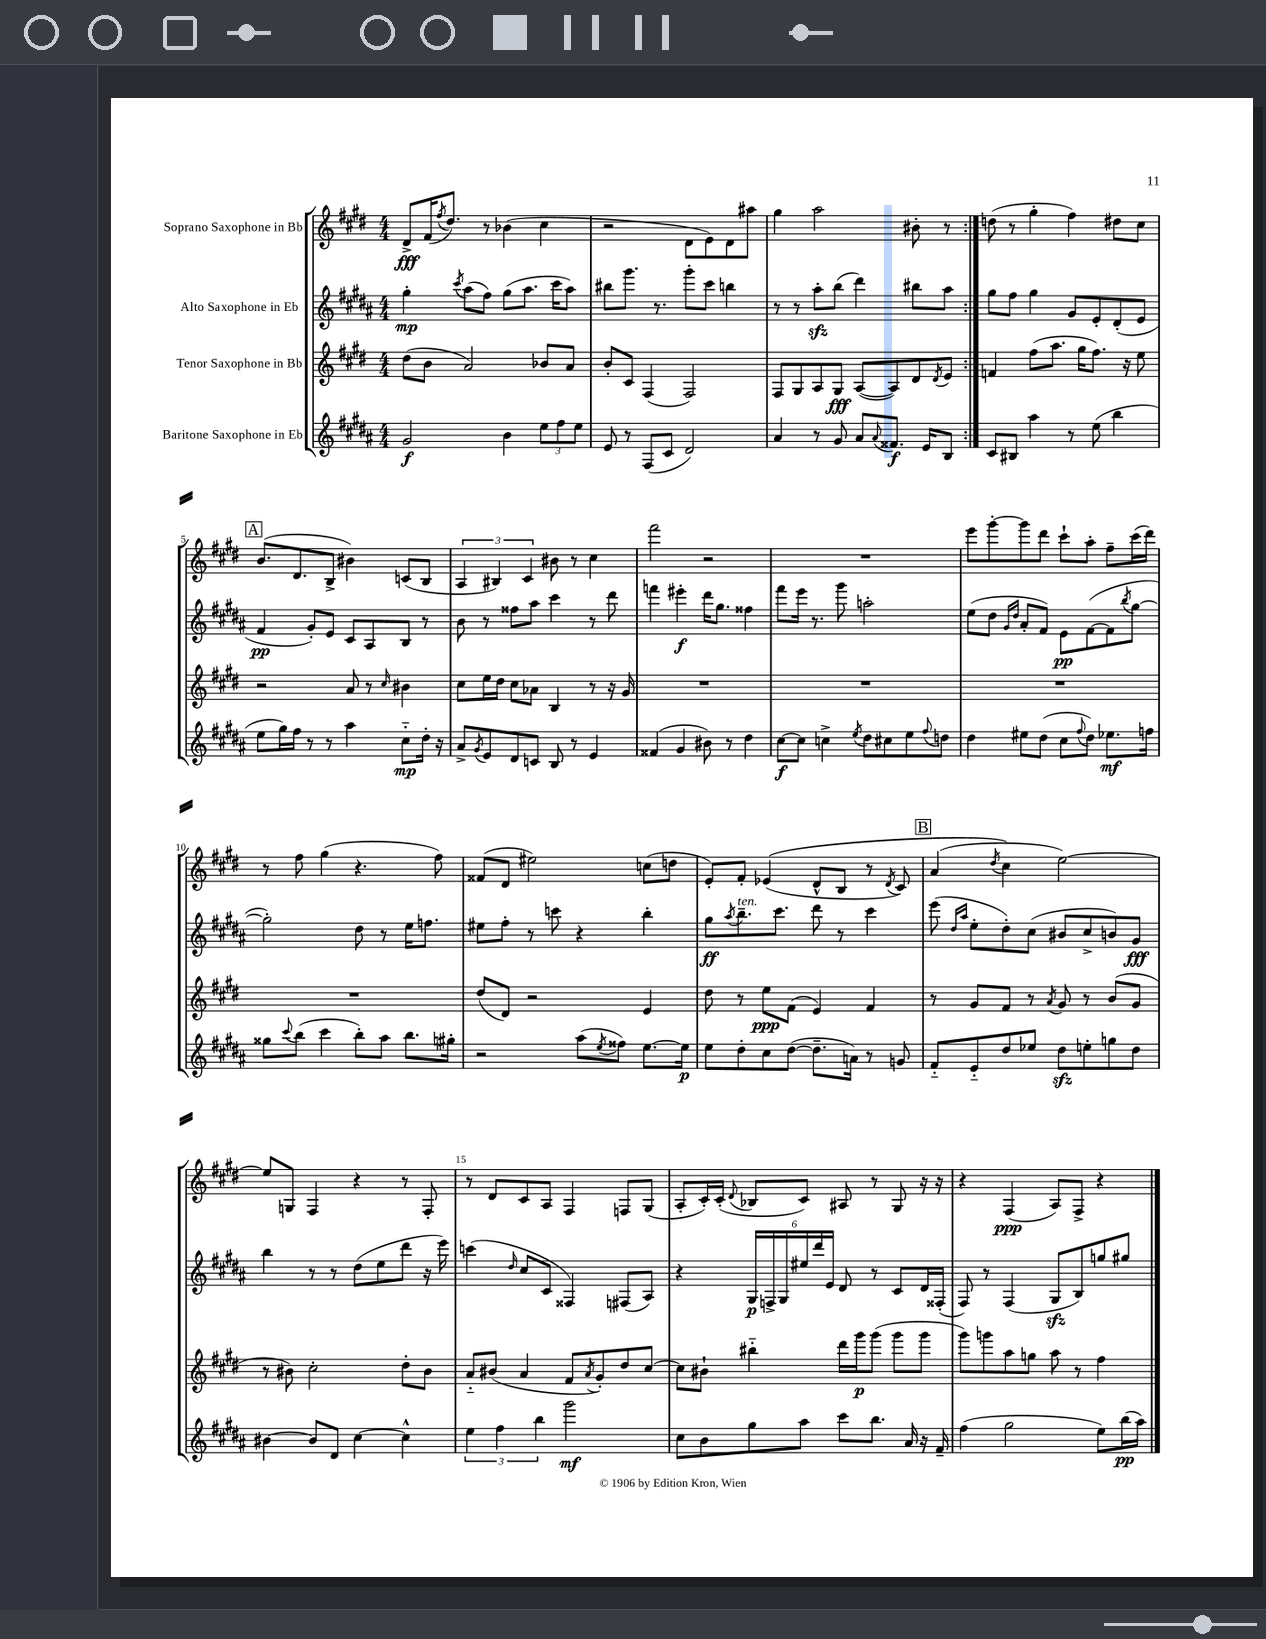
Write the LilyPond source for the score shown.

<<
\new StaffGroup <<
\new Staff = "s0" \with { instrumentName = "Soprano Saxophone in Bb" } {
    \clef treble \key e \major \numericTimeSignature \time 4/4
    \repeat volta 2 { dis'8->\fff fis'16( \acciaccatura { fis''8 } dis''8.) r8 bes'4( cis''4 |
    r2 dis'8 e'8) dis'8 ais''8 |
    gis''4 a''2 bis'8-. r8 | }
    d''8( r8 gis''4-. fis''4) dis''8 cis''8 |
    \mark \markup { \box "A" } b'8.( dis'8. b8-> bis'4) c'8( b8 |
    \tuplet 3/2 { a4 bis4) cis'4 } bis'8 r8 cis''4 |
    fis'''2 r2 |
    R1 |
    e'''8 gis'''8~-. gis'''8 dis'''8 cis'''8-! a''8-. fis''8-- cis'''16( dis'''16) |
    r8 fis''8 gis''4( r4. fis''8) |
    fisis'8( dis'8 eis''2) c''8( d''8 |
    e'8-.) fis'8-. ees'4(\( dis'8-^ b8 r8 \acciaccatura { dis'8 } cis'8) |
    \mark \markup { \box "B" } a'4( \acciaccatura { dis''8 } cis''4\) e''2~) |
    e''8 g8 fis4 r4 r8 fis8-. |
    r8 dis'8 cis'8 a8 fis4 f8 gis8( |
    a8-. cis'16-.) cis'16-.( \appoggiatura { dis'8 } bes8 cis'8) ais8 r8 gis8 r16 r16 |
    r4 fis4\ppp( a8) fis8-> r4 \bar "|." |
}
\new Staff = "s1" \with { instrumentName = "Alto Saxophone in Eb" } {
    \clef treble \key b \major \numericTimeSignature \time 4/4
    \repeat volta 2 { gis''4-.\mp \acciaccatura { cis'''8 } ais''8( fis''8) gis''8( ais''8. cis'''16 ais''8) |
    bis''8 gis'''8. r8. gis'''8-. cis'''8 b''4 |
    r8 r8 ais''8-.\sfz b''8( dis'''4) bis''8 ais''8 | }
    gis''8 fis''8 gis''4 gis'8 e'8-. dis'8-.( e'8 |
    \mark \markup { \box "A" } fis'4\pp gis'8-.) e'8 cis'8 ais8 b8 r8 |
    b'8 r8 fisis''8 ais''8 cis'''4 r8 dis'''8 |
    f'''4 eis'''4-.\f dis'''16 gis''8. fisis''4 |
    fis'''8 e'''16 r8. gis'''8 a''2-. |
    e''8( dis''8 \grace { gis'16 dis''16 } ais'8-. fis'8) e'8\pp fis'8~( fis'8 \acciaccatura { b''8 } gis''8~ |
    gis''2-.) dis''8 r8 e''16 f''8. |
    eis''8 fis''8-. r8 c'''8 r4 b''4-. |
    gis''8\ff \acciaccatura { ais''8 } b''8.--^\markup { \italic "ten." } cis'''8. dis'''8 r8 cis'''4 |
    \mark \markup { \box "B" } e'''8( \grace { dis''16 ais''16 } e''8-. dis''8-.) cis''8( bis'8 cis''8-> b'8) gis'8\fff |
    b''4 r8 r8 dis''8( e''8 dis'''8 r16 e'''16) |
    c'''4( \grace { dis''16 } cis''8 cis'8 fisis4) fis8( ais8) |
    r4 \tuplet 6/4 { gis16\p f16-> gis16 eis''16 dis'''16 e'16 } dis'8 r8 cis'8 dis'16 fisis16-.( |
    fis8) r8 fis4( gis8\sfz b8) g''8 gis''8 \bar "|." |
}
\new Staff = "s2" \with { instrumentName = "Tenor Saxophone in Bb" } {
    \clef treble \key e \major \numericTimeSignature \time 4/4
    \repeat volta 2 { dis''8( b'8 a'2) bes'8 a'8 |
    b'8-. cis'8 fis4( fis2) |
    fis8 gis8 a8 gis8\fff a8~( a8) dis'8 \acciaccatura { dis'8 } e'8 | }
    f'4 fis''8( a''8. gis''16 fis''8.) r16 e''8 |
    \mark \markup { \box "A" } r2 a'8 r8 \grace { cis''16 } bis'4 |
    cis''8 e''16 dis''16 cis''8 aes'8 b4 r8 r16 gis'16 |
    R1 |
    R1 |
    R1 |
    R1 |
    dis''8( dis'8) r2 e'4 |
    dis''8 r8 e''8\ppp fis'8( e'4) fis'4 |
    \mark \markup { \box "B" } r8 gis'8 fis'8 r8 \acciaccatura { a'8 } gis'8 r8 b'8( gis'8 |
    r8 bis'8) cis''2-. dis''8-. bis'8 |
    a'8-_ bis'8( a'4 fis'8 \acciaccatura { a'8 } gis'8-.) dis''8 cis''8~ |
    cis''8 bis'8-! bis''4-_ dis'''16 gis'''16\p gis'''8( gis'''8 gis'''8 |
    gis'''8) g'''8 a''8 g''8 a''8 r8 fis''4 \bar "|." |
}
\new Staff = "s3" \with { instrumentName = "Baritone Saxophone in Eb" } {
    \clef treble \key b \major \numericTimeSignature \time 4/4
    \repeat volta 2 { gis'2\f b'4 \tuplet 3/2 { e''8 fis''8 e''8 } |
    e'8 r8 fis8( cis'8 dis'2) |
    ais'4 r8 gis'8 ais'8 \appoggiatura { ais'8 } fisis'8.\f e'16 b8 | }
    cis'8 bis8 ais''4 r8 e''8( b''4 |
    \mark \markup { \box "A" } e''8 gis''16) fis''16 r8 r8 ais''4 cis''8-_\mp dis''16-. r16 |
    ais'8-> \acciaccatura { gis'8 } e'8 dis'8 c'8 b8 r8 e'4 |
    fisis'4( gis'4 bis'8) r8 dis''4 |
    cis''8~\f cis''8 c''4-> \acciaccatura { e''8 } dis''8 cis''8 e''8 \appoggiatura { fis''8 } d''8 |
    dis''4 eis''8 dis''8( cis''8 \appoggiatura { fis''8 } dis''8) ees''8.\mf f''16 |
    gisis''8 \appoggiatura { cis'''8 } b''8( cis'''4 b''8-.) ais''8 b''8. gis''16-. |
    r2 ais''8( \acciaccatura { e''8 } fisis''8) e''8.~ e''16\p |
    e''8 dis''8-. cis''8 dis''8~( dis''8.-- a'16) r8 g'8 |
    \mark \markup { \box "B" } fis'8-_ e'8-_ dis''8 ees''8 dis''8\sfz e''8-. g''8 dis''8 |
    bis'4~ bis'8 dis'8 cis''4~ cis''4-^ |
    \tuplet 3/2 { e''4 fis''4 b''4 } gis'''2\mf |
    cis''8 b'8 gis''8 ais''8 cis'''8 b''8. ais'16 r16 fis'16-- |
    fis''4( gis''2 e''8) b''16\pp( ais''16) \bar "|." |
}
>>
>>
\layout { \context { \Score \override BarNumber.break-visibility = ##(#f #t #t) barNumberVisibility = #(every-nth-bar-number-visible 5) } }
